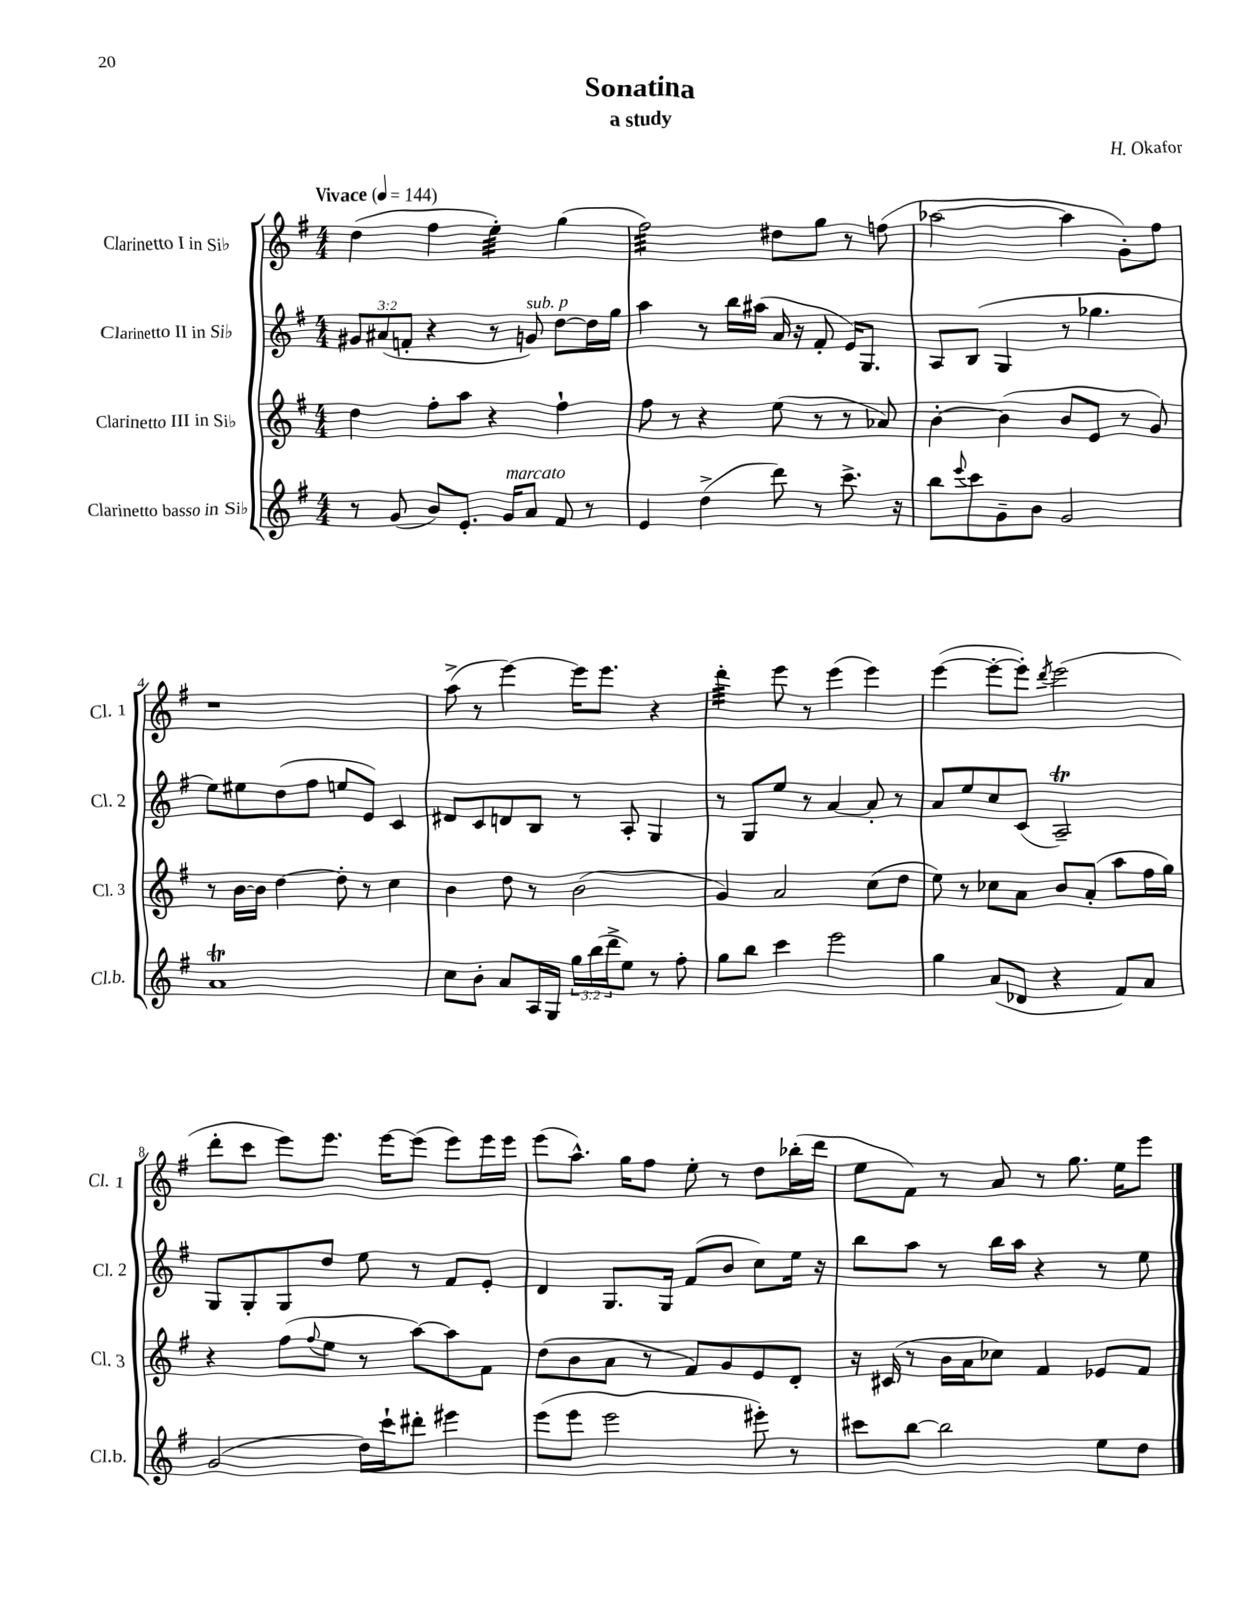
\header { title = "Sonatina" composer = "H. Okafor" subtitle = "a study" }
<<
\new StaffGroup <<
\new Staff = "s0" \with { instrumentName = "Clarinetto I in Sib" shortInstrumentName = "Cl. 1" } {
    \clef treble \key g \major \numericTimeSignature \time 4/4 \tempo "Vivace" 4 = 144
    d''4( fis''4 e''4:32-.) g''4( |
    fis''2:32) dis''8 g''8 r8 f''8( |
    aes''2~ aes''4 g'8-.) fis''8 |
    r1 |
    a''8->( r8 e'''4~) e'''16 e'''8. r4 |
    d'''4:32-. e'''8 r8 e'''4( e'''4) |
    e'''4~( e'''8~-. e'''8-.) \acciaccatura { d'''8 } e'''2( |
    d'''8-. c'''8 e'''8) e'''8. e'''16~ e'''8( e'''8) e'''16 e'''16 |
    e'''8( a''8.-^) g''16 fis''8 e''8-. r8 d''8 bes''16-.( d'''16 |
    e''8 fis'8) r8 a'8 r8 g''8. e''16 e'''8 \bar "|." |
}
\new Staff = "s1" \with { instrumentName = "Clarinetto II in Sib" shortInstrumentName = "Cl. 2" } {
    \clef treble \key g \major \numericTimeSignature \time 4/4 \override Staff.TupletNumber.text = #tuplet-number::calc-fraction-text
    \tuplet 3/2 { gis'8 ais'8( f'8-. } r4 r8 g'8^\markup { \italic "sub. p" }) d''8~ d''16 g''16 |
    a''4 r8 b''16 ais''16( a'16 r16 fis'8-. e'16) g8. |
    a8 b8( g4 r8 ges''4. |
    e''8) eis''8 d''8( fis''8 e''8 e'8) c'4 |
    dis'8 c'8 d'8 b8 r8 a8-. g4 |
    r8 g8 e''8 r8 a'4~ a'8-. r8 |
    a'8 e''8 c''8 c'8( a2--\trill) |
    g8 g8-. g8 d''8 e''8 r8 fis'8 e'8-. |
    d'4 g8. g16 fis'8( b'8 c''8) e''16 r16 |
    b''8 a''8 r8 b''16 a''16 r4 r8 e''8 \bar "|." |
}
\new Staff = "s2" \with { instrumentName = "Clarinetto III in Sib" shortInstrumentName = "Cl. 3" } {
    \clef treble \key g \major \numericTimeSignature \time 4/4
    d''4 fis''8-. a''8 r4 fis''4-! |
    fis''8 r8 r4 e''8( r8 r8 aes'8) |
    b'4~-. b'4( b'8 e'8 r8 g'8) |
    r8 b'16~ b'16 d''4~ d''8-. r8 c''4 |
    b'4 d''8 r8 b'2( |
    g'4) a'2 c''8( d''8 |
    e''8) r8 ces''8 a'8 b'8 a'8-.( a''8 fis''16 g''16) |
    r4 fis''8( \appoggiatura { fis''8 } e''8 r8 a''8~) a''8 fis'8 |
    d''8( b'8 a'8 r8 fis'8) g'8 e'8 d'8-. |
    r16 cis'16( r8 b'16 a'16 ces''8) fis'4 ees'8 fis'8 \bar "|." |
}
\new Staff = "s3" \with { instrumentName = "Clarinetto basso in Sib" shortInstrumentName = "Cl.b." } {
    \clef treble \key g \major \numericTimeSignature \time 4/4 \override Staff.TupletNumber.text = #tuplet-number::calc-fraction-text
    r8 g'8( b'8) e'8.-. g'16^\markup { \italic "marcato" } a'8 fis'8 r8 |
    e'4 d''4->( d'''8) r8 c'''8.-> r16 |
    b''8 \appoggiatura { e'''8 } c'''8 g'8-- b'8 g'2 |
    a'1\trill |
    c''8 b'8-. a'8 a16 g16 \tuplet 3/2 { g''16 b''16( d'''16-> } e''8) r8 fis''8-. |
    g''8 b''8 c'''4 e'''2 |
    g''4 a'8( des'8 r4 fis'8) a'8 |
    g'2( d''16) c'''16-! dis'''8-. eis'''4 |
    e'''8( e'''8 e'''2 eis'''8-.) r8 |
    cis'''8 b''8~ b''2 e''8 d''8 \bar "|." |
}
>>
>>
